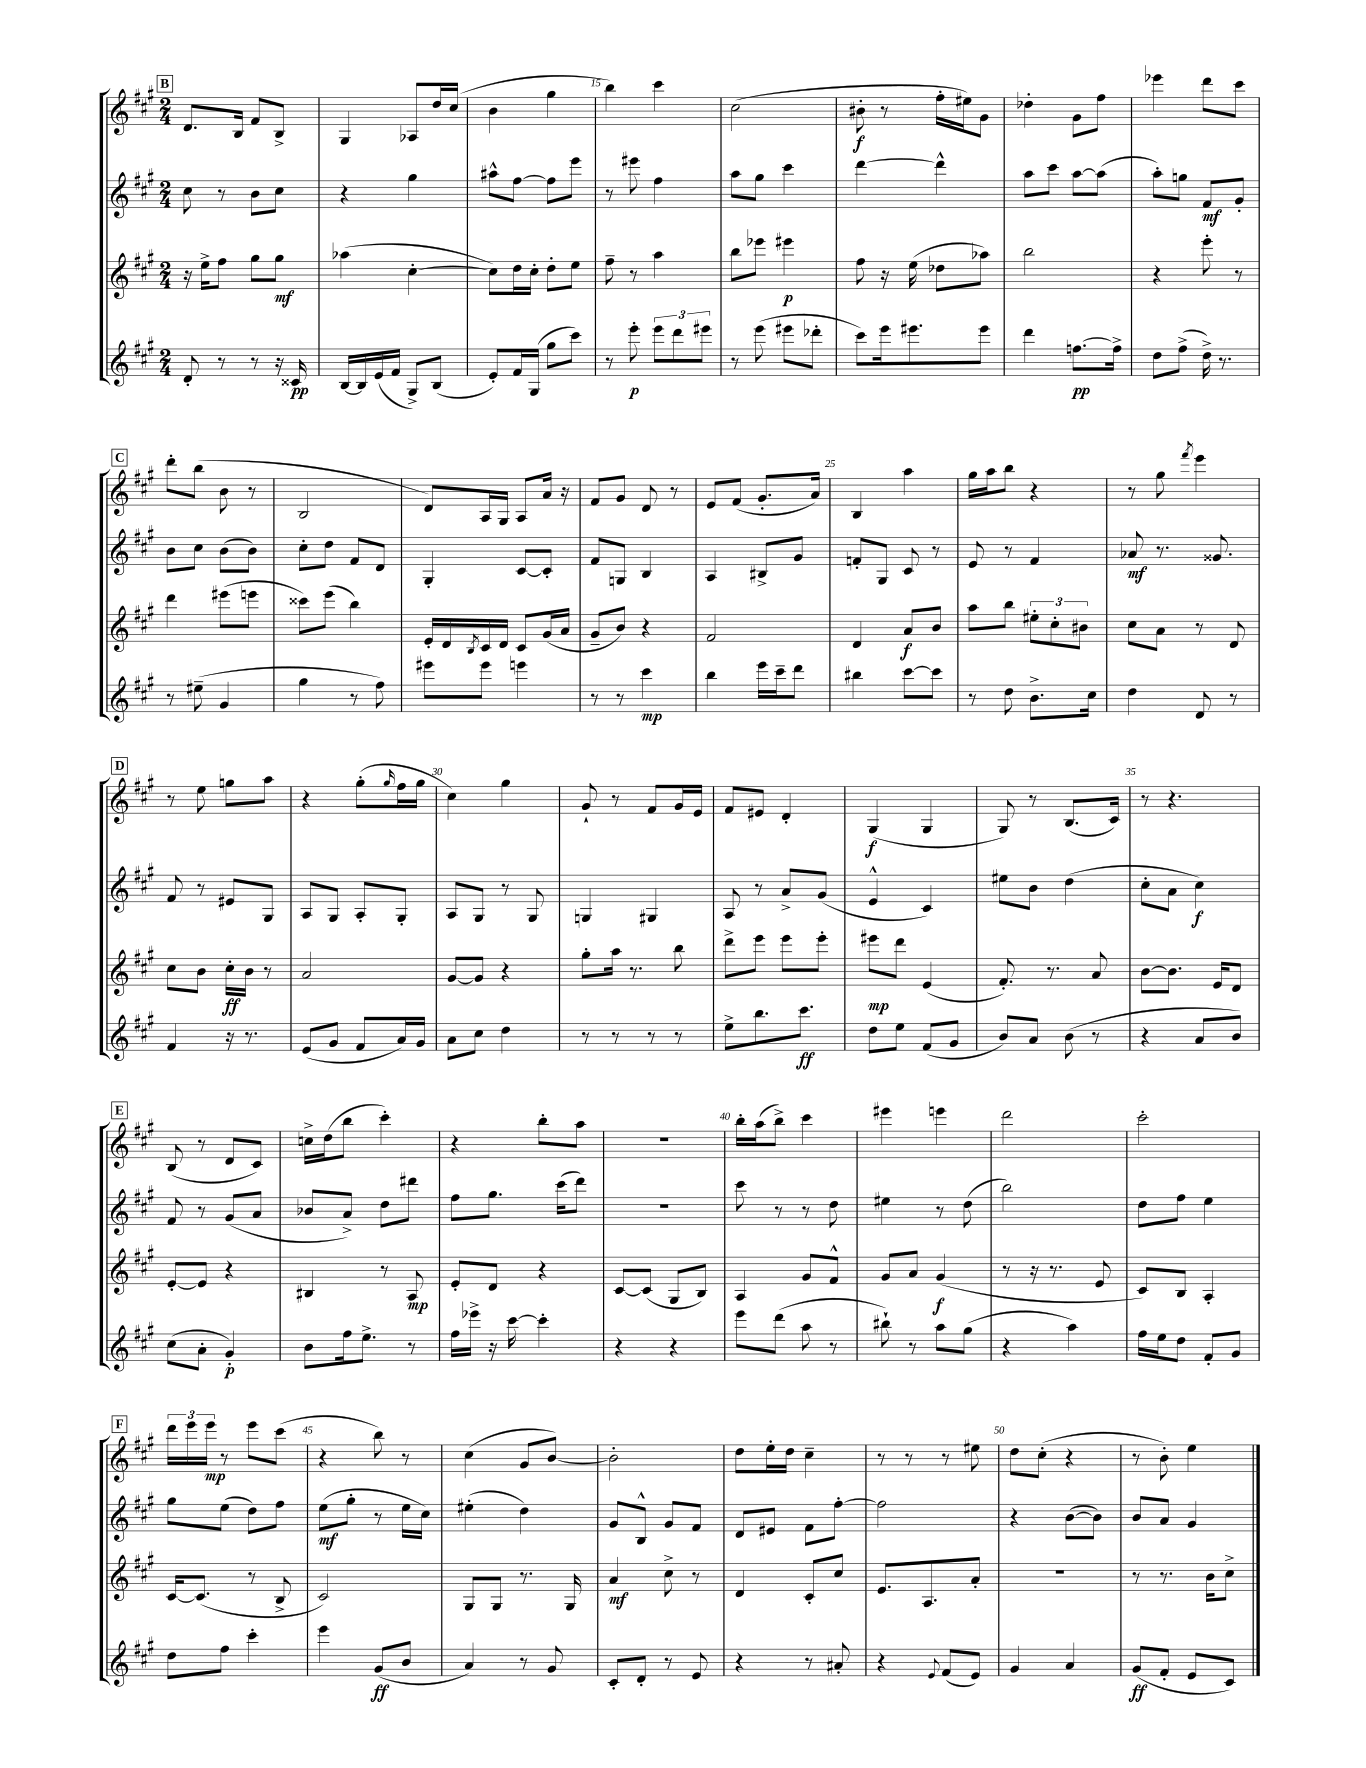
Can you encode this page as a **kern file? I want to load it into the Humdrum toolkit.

**kern	**kern	**kern	**kern
*staff4	*staff3	*staff2	*staff1
*clefG2	*clefG2	*clefG2	*clefG2
*k[f#c#g#]	*k[f#c#g#]	*k[f#c#g#]	*k[f#c#g#]
*M2/4	*M2/4	*M2/4	*M2/4
8d'	16r	8cc#	8.d
.	16ee^	.	.
8r	8ff#	8r	.
.	.	.	16B
8r	8gg#	8b	8f#
16r	8gg#	8cc#	8B^
16c##	.	.	.
=	=	=	=
[16B	(4aa-	4r	4G#
16B]	.	.	.
(16e	.	.	.
16f#	.	.	.
8G#^)	[4cc#'	4gg#	8A-
(8B	.	.	16dd
.	.	.	(16cc#
=	=	=	=
8e')	8cc#])	8aa#^^	4b
16f#	16dd	[8ff#	.
(16G#	16cc#'	.	.
8gg#	8dd'	8ff#]	4gg#
8ccc#)	8ee	8eee	.
=	=	=	=
8r	8ff#~	8r	4bb)
8eee'	8r	8eee#	.
12eee	4aa	4ff#	4ccc#
12ddd	.	.	.
12eee#	.	.	.
=	=	=	=
8r	8bb	8aa	(2cc#
(8eee	8eee-	8gg#	.
8eee#	4eee#	4ccc#	.
8ddd-'	.	.	.
=	=	=	=
8ccc#)	8ff#	[4ddd	8b#'
16eee	16r	.	8r
8.eee#	(16ee	.	.
.	8dd-	4ddd^^]	16ff#'
.	.	.	16ee#)
8eee#	8aa-)	.	8g#
=	=	=	=
4ddd	2bb	8aa	4dd-'
.	.	8ccc#	.
[8.ff	.	[8aa	8g#
.	.	(8aa]	8ff#
16ff^]	.	.	.
=	=	=	=
8dd	4r	8aa')	4eee-
(8ff#^	.	8gg	.
16dd^)	8eee'	8f#	8ddd
8.r	.	.	.
.	8r	8g#'	8ccc#
=	=	=	=
8r	4ddd	8b	8ddd'
(8ee#~	.	8cc#	(8bb
4g#	(8eee#	(8b	8b
.	8eee	8b)	8r
=	=	=	=
4gg#	8ccc##)	8cc#'	2B
.	(8eee	8dd	.
8r	4bb)	8f#	.
8ff#)	.	8d	.
=	=	=	=
8eee#	16e'	4G#'	8d)
.	16d	.	.
.	8qB	.	.
8eee#	16c#	.	16A
.	16d	.	16G#
4eee	8c#	[8c#	8A
.	(16g#	8c#']	16a
.	16a	.	16r
=	=	=	=
8r	8g#~	8f#	8f#
8r	8b)	8G	8g#
4ccc#	4r	4B	8d
.	.	.	8r
=	=	=	=
4bb	2f#	4A	8e
.	.	.	(8f#
16eee	.	8B#^	8.g#'
16ccc#~	.	.	.
8ddd	.	8g#	.
.	.	.	16a)
=	=	=	=
4bb#	4d	8f'	4B
.	.	8G#	.
[8ccc#	8a	8c#	4aa
8ccc#]	8b	8r	.
=	=	=	=
8r	8aa	8e	16gg#
.	.	.	16aa
8dd	8bb	8r	8bb
8.b^	12ee#'	4f#	4r
.	12cc#'	.	.
.	12b#	.	.
16cc#	.	.	.
=	=	=	=
4dd	8cc#	8a-	8r
.	8a	8.r	8gg#
.	.	.	8qfff#
8d	8r	.	4eee
.	.	8.g##	.
8r	8d	.	.
=	=	=	=
4f#	8cc#	8f#	8r
.	8b	8r	8ee
16r	16cc#'	8e#	8gg
8.r	16b	.	.
.	8r	8G#	8aa
=	=	=	=
(8e	2a	8A	4r
8g#	.	8G#	.
8f#	.	8A'	(8gg#'
.	.	.	16qqgg#
16a)	.	8G#'	16ff#
16g#	.	.	16gg#
=	=	=	=
8a	[8g#	8A	4cc#)
8cc#	8g#]	8G#	.
4dd	4r	8r	4gg#
.	.	8G#	.
=	=	=	=
8r	8gg#'	4G	8g#`
8r	16aa	.	8r
.	8.r	.	.
8r	.	4G#	8f#
8r	8bb	.	16g#
.	.	.	16e
=	=	=	=
8ee^	8ddd^	8A	8f#
8.bb	8eee	8r	8e#
.	8eee	8a^	4d'
8.ccc#	.	.	.
.	8eee'	(8g#	.
=	=	=	=
8dd	8eee#	4e^^	(4G#
8ee	8ddd	.	.
(8f#	(4e	4c#)	4G#
8g#	.	.	.
=	=	=	=
8b)	8.f#')	8ee#	8G#)
8a	.	8b	8r
.	8.r	.	.
(8b	.	(4dd	(8.B
8r	8a	.	.
.	.	.	16c#)
=	=	=	=
4r	[8b	8cc#'	8r
.	8.b]	8a	4.r
8a	.	4cc#)	.
.	16e	.	.
8b)	8d	.	.
=	=	=	=
(8cc#	[8e'	8f#	(8B
8a'	8e]	8r	8r
4g#')	4r	(8g#	8d
.	.	8a	8c#)
=	=	=	=
8b	4B#	8b-	16cc^
.	.	.	(16dd
16ff#	.	8a^)	8bb
8.ee^	.	.	.
.	8r	8dd	4ccc#')
8r	8A	8ddd#	.
=	=	=	=
16ff#	8e'	8ff#	4r
16eee-^	.	.	.
16r	8d	8.gg#	.
[16ccc#	.	.	.
4ccc#']	4r	.	8bb'
.	.	(16ccc#	.
.	.	8ddd)	8aa
=	=	=	=
4r	[8c#	2r	2r
.	(8c#]	.	.
4r	8G#	.	.
.	8B)	.	.
=	=	=	=
8eee	4A	8ccc#	16bb'
.	.	.	(16aa
(8ddd	.	8r	8bb^)
8aa	8g#	8r	4ccc#
8r	8f#^^	8dd	.
=	=	=	=
8bb#`)	8g#	4ee#	4eee#
8r	8a	.	.
8aa	(4g#	8r	4eee
(8gg#	.	(8dd	.
=	=	=	=
4r	8r	2bb)	2ddd
.	16r	.	.
.	8.r	.	.
4aa)	.	.	.
.	8e	.	.
=	=	=	=
16ff#	8c#)	8dd	2ccc#'
16ee	.	.	.
8dd	8B	8ff#	.
8f#'	4A'	4ee	.
8g#	.	.	.
=	=	=	=
8dd	[16c#	8gg#	24ddd
.	.	.	24eee
.	(8.c#]	.	.
.	.	.	24eee
8ff#	.	(8ee	8r
4ccc#'	8r	8dd)	8eee
.	8B^	8ff#	(8ccc#
=	=	=	=
4eee	2c#)	(8ee	4r
.	.	8gg#'	.
(8g#	.	8r	8bb)
8b	.	16ee	8r
.	.	16cc#)	.
=	=	=	=
4a)	8G#	(4ee#'	(4cc#
.	8G#	.	.
8r	8.r	4dd)	8g#
8g#	.	.	[8b)
.	16G#	.	.
=	=	=	=
8c#'	4a	8g#	2b']
8d'	.	8B^^	.
8r	8cc#^	8g#	.
8e	8r	8f#	.
=	=	=	=
4r	4d	8d	8dd
.	.	8e#	16ee'
.	.	.	16dd
8r	8c#'	8f#	4cc#~
8a#'	8cc#	[8ff#'	.
=	=	=	=
4r	8.e	2ff#]	8r
.	.	.	8r
.	8.A	.	.
8qqe	.	.	.
(8f#	.	.	8r
8e)	8a'	.	8ee#
=	=	=	=
4g#	2r	4r	8dd
.	.	.	(8cc#'
4a	.	([8b	4r
.	.	8b])	.
=	=	=	=
(8g#	8r	8b	8r
8f#'	8.r	8a	8b')
8e	.	4g#	4ee
.	16b	.	.
8c#)	8cc#^	.	.
==	==	==	==
*-	*-	*-	*-
